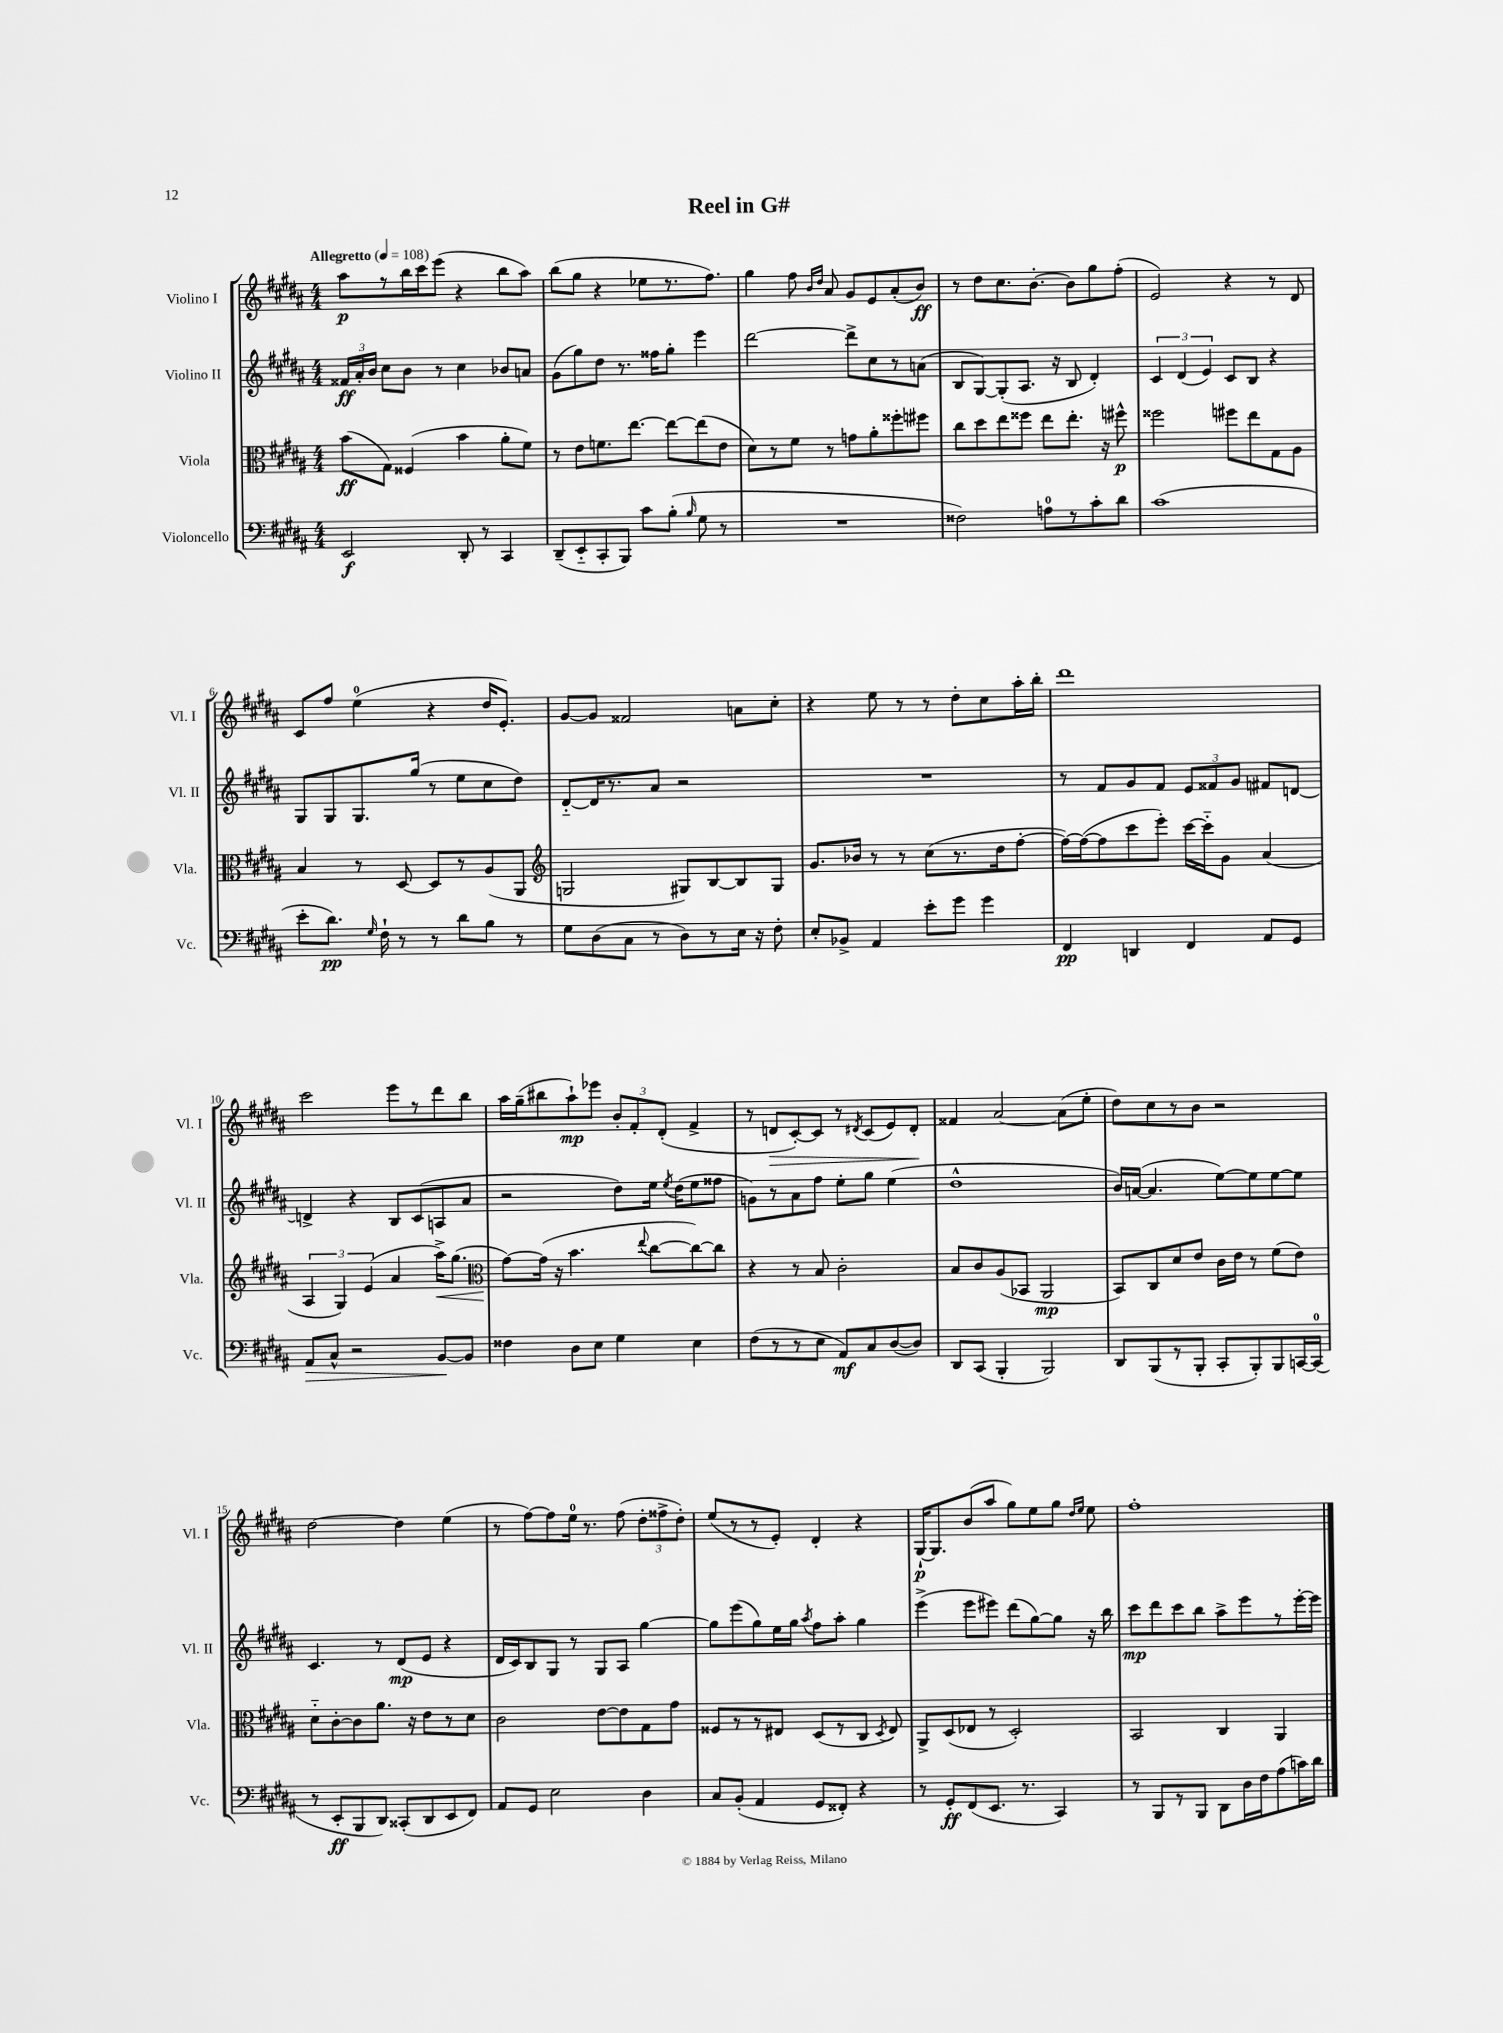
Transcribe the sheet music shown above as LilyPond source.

\header { title = "Reel in G#" }
<<
\new StaffGroup <<
\new Staff = "s0" \with { instrumentName = "Violino I" shortInstrumentName = "Vl. I" } {
    \clef treble \key b \major \numericTimeSignature \time 4/4 \tempo "Allegretto" 4 = 108
    \autoBeamOff ais''8[\p r8 b''16 cis'''16 e'''8]( r4 b''8[ ais''8]) |
    b''8[( gis''8] r4 ees''8[ r8. fis''8.]) |
    gis''4 fis''8 \grace { b'16[ dis''16] } ais'8 gis'8[ e'8 ais'8-.( b'8]\ff) |
    r8 dis''8[ cis''8. b'8.]~-. b'8[ gis''8 fis''8]-.( |
    e'2) r4 r8 dis'8 |
    cis'8[ fis''8] e''4-0( r4 dis''16[ e'8.]-.) |
    gis'8[~ gis'8] fisis'2 a'8[ cis''8]-. |
    r4 e''8 r8 r8 dis''8[-. cis''8 ais''16-. b''16]-. |
    dis'''1 |
    cis'''2 e'''8[ r8 dis'''8 b''8] |
    ais''16[ gis''16--( bis''8 ais''8-!\mp) ees'''8] \tuplet 3/2 { b'8[-. fis'8-. dis'8]-.( } fis'4-> |
    r8 d'8[\> cis'8~-.) cis'8] r8 \acciaccatura { dis'8 } cis'8[( e'8) dis'8]-.\! |
    fisis'4 ais'2~ ais'8[( e''8]-. |
    dis''8[) cis''8 r8 b'8] r2 |
    dis''2~ dis''4 e''4( |
    r8 fis''8[~) fis''8 e''16]-0 r8. fis''8( \tuplet 3/2 { dis''8[-. fisis''8-> dis''8]-.) } |
    e''8[( r8 r8 e'8]-.) dis'4-. r4 |
    gis16[~-!\p gis8. b'8( ais''8] gis''8[) e''8 gis''8] \grace { dis''16[ e''16] } e''8 |
    fis''1-. \bar "|." |
}
\new Staff = "s1" \with { instrumentName = "Violino II" shortInstrumentName = "Vl. II" } {
    \clef treble \key b \major \numericTimeSignature \time 4/4
    \autoBeamOff \tuplet 3/2 { fisis'16[\ff ais'16-. b'16] } cis''8[ b'8] r8 cis''4 bes'8[ a'8] |
    gis'8[( gis''8) dis''8] r8. fisis''16[ gis''8]-. e'''4 |
    dis'''2~ dis'''8[-> cis''8 r8 a'8]( |
    b8[ gis8~) gis8-.( ais8.] r16 b8 dis'4-.) |
    \tuplet 3/2 { cis'4 dis'4( e'4) } cis'8[ b8] r4 |
    gis8[ gis8 gis8. gis''16]( r8 e''8[ cis''8 dis''8]) |
    dis'8[~-_ dis'16 r8. ais'8] r2 |
    R1 |
    r8 fis'8[ gis'8 fis'8] \tuplet 3/2 { e'8[ fisis'8 gis'8] } fis'8[ d'8]~ |
    d'4-> r4 b8[ cis'8( a8 ais'8] |
    r2 dis''8[) e''16] \acciaccatura { e''8 } dis''16[( e''8 fisis''8] |
    g'8[) r8 ais'8 fis''8] e''8[-. gis''8] e''4( |
    dis''1-^ |
    b'16[) a'16]~( a'4. e''8[~) e''8 e''8~ e''8] |
    cis'4. r8 dis'8[\mp( e'8] r4 |
    dis'16[ cis'16) b8 gis8] r8 gis8[ ais8] gis''4~ |
    gis''8[ e'''8( gis''8) e''16 gis''16] \acciaccatura { ais''8 } fis''8[ ais''8]-. gis''4 |
    e'''4->( e'''8[ eis'''8]) dis'''8[( gis''8~) gis''8] r16 b''16 |
    cis'''8[\mp dis'''8 cis'''8 b''8] ais''8[-> e'''8 r8 e'''16~-. e'''16] \bar "|." |
}
\new Staff = "s2" \with { instrumentName = "Viola" shortInstrumentName = "Vla." } {
    \clef alto \key b \major \numericTimeSignature \time 4/4
    \autoBeamOff b'8[\ff( gis8]) fisis4( b'4 ais'8[-. fis'8]) |
    r8 e'8[ f'8. e''8.]~ e''8[~ e''8( e'8] |
    dis'8[) r8 fis'8] r8 g'8[ ais'8-. fisis''8-. fis''8] |
    cis''8[ dis''8 e''8 fisis''8] e''8[ e''8.]-. r16 fis''8-^\p |
    fisis''2 fis''8[ e''8 gis8 ais8] |
    b4 r8 dis8~ dis8[ r8 ais8( ais,8] |
    \clef treble g2 gis8[) b8~ b8 gis8] |
    gis'8.[ bes'16] r8 r8 cis''8[( r8. dis''16 fis''8]~-. |
    fis''16[~) fis''16~( fis''8 cis'''8 e'''8]-.) cis'''16[~ cis'''16-_ gis'8] ais'4( |
    \tuplet 3/2 { ais4 gis4) e'4( } ais'4 ais''16[->\<) gis''8.]( |
    \clef alto gis'8[~\!) gis'16]( r16 b'4. \appoggiatura { e''8 } cis''8[~ cis''8~) cis''8] |
    r4 r8 b8 cis'2-. |
    b8[ cis'8 ais8( bes,8] ais,2\mp |
    b,8[) cis8 dis'8 e'8] cis'16[ e'16] r8 fis'8[( e'8]) |
    dis'8[-_ cis'8~-. cis'8 ais'8.] r16 e'8[ r8 dis'8] |
    cis'2 e'8[~ e'8 gis8 gis'8] |
    fisis8[ r8 r8 eis8] dis8[( r8 cis8] \acciaccatura { dis8 } eis8) |
    ais,8[-> dis8( ees8] r8 dis2-.) |
    b,2 cis4 ais,4 \bar "|." |
}
\new Staff = "s3" \with { instrumentName = "Violoncello" shortInstrumentName = "Vc." } {
    \clef bass \key b \major \numericTimeSignature \time 4/4
    \autoBeamOff e,2\f dis,8-. r8 cis,4 |
    dis,8[--( e,8-_ cis,8-. b,,8]) cis'8[ b8]-.( \grace { b16 } gis8 r8 |
    R1 |
    fisis2) a8[-0 r8 cis'8-. dis'8] |
    cis'1( |
    e'8[-. dis'8.]\pp) \grace { gis16 } fis16-! r8 r8 dis'8[ b8] r8 |
    gis8[ dis8( cis8] r8 dis8[) r8 e16] r16 fis8-. |
    e8[-. bes,8]-> ais,4 e'8[-. gis'8] gis'4 |
    fis,4\pp d,4 fis,4 ais,8[ gis,8] |
    ais,8[\> cis8]-^ r2 b,8[~\! b,8] |
    fisis4 dis8[ e8] gis4 e4 |
    fis8[( r8 r8 e8] ais,8[\mf) cis8 dis8~( dis8]) |
    dis,8[ cis,8]( b,,4-. b,,2) |
    dis,8[ b,,8( r8 b,,8]-. cis,8[-. b,,8-.) b,,8 c,16~ c,16]-0( |
    r8 e,8[-.\ff b,,8 dis,8]) cisis,8[-.( dis,8 e,8 fis,8]) |
    ais,8[ gis,8] e2 dis4 |
    cis8[ b,8]-.( ais,4 gis,8[ fisis,8]-.) r4 |
    r8 gis,8[-.\ff fis,8( e,8.] r8. cis,4) |
    r8 b,,8[ r8 b,,8] dis,8[ dis16 fis16 ais8( c'16) dis'16] \bar "|." |
}
>>
>>
